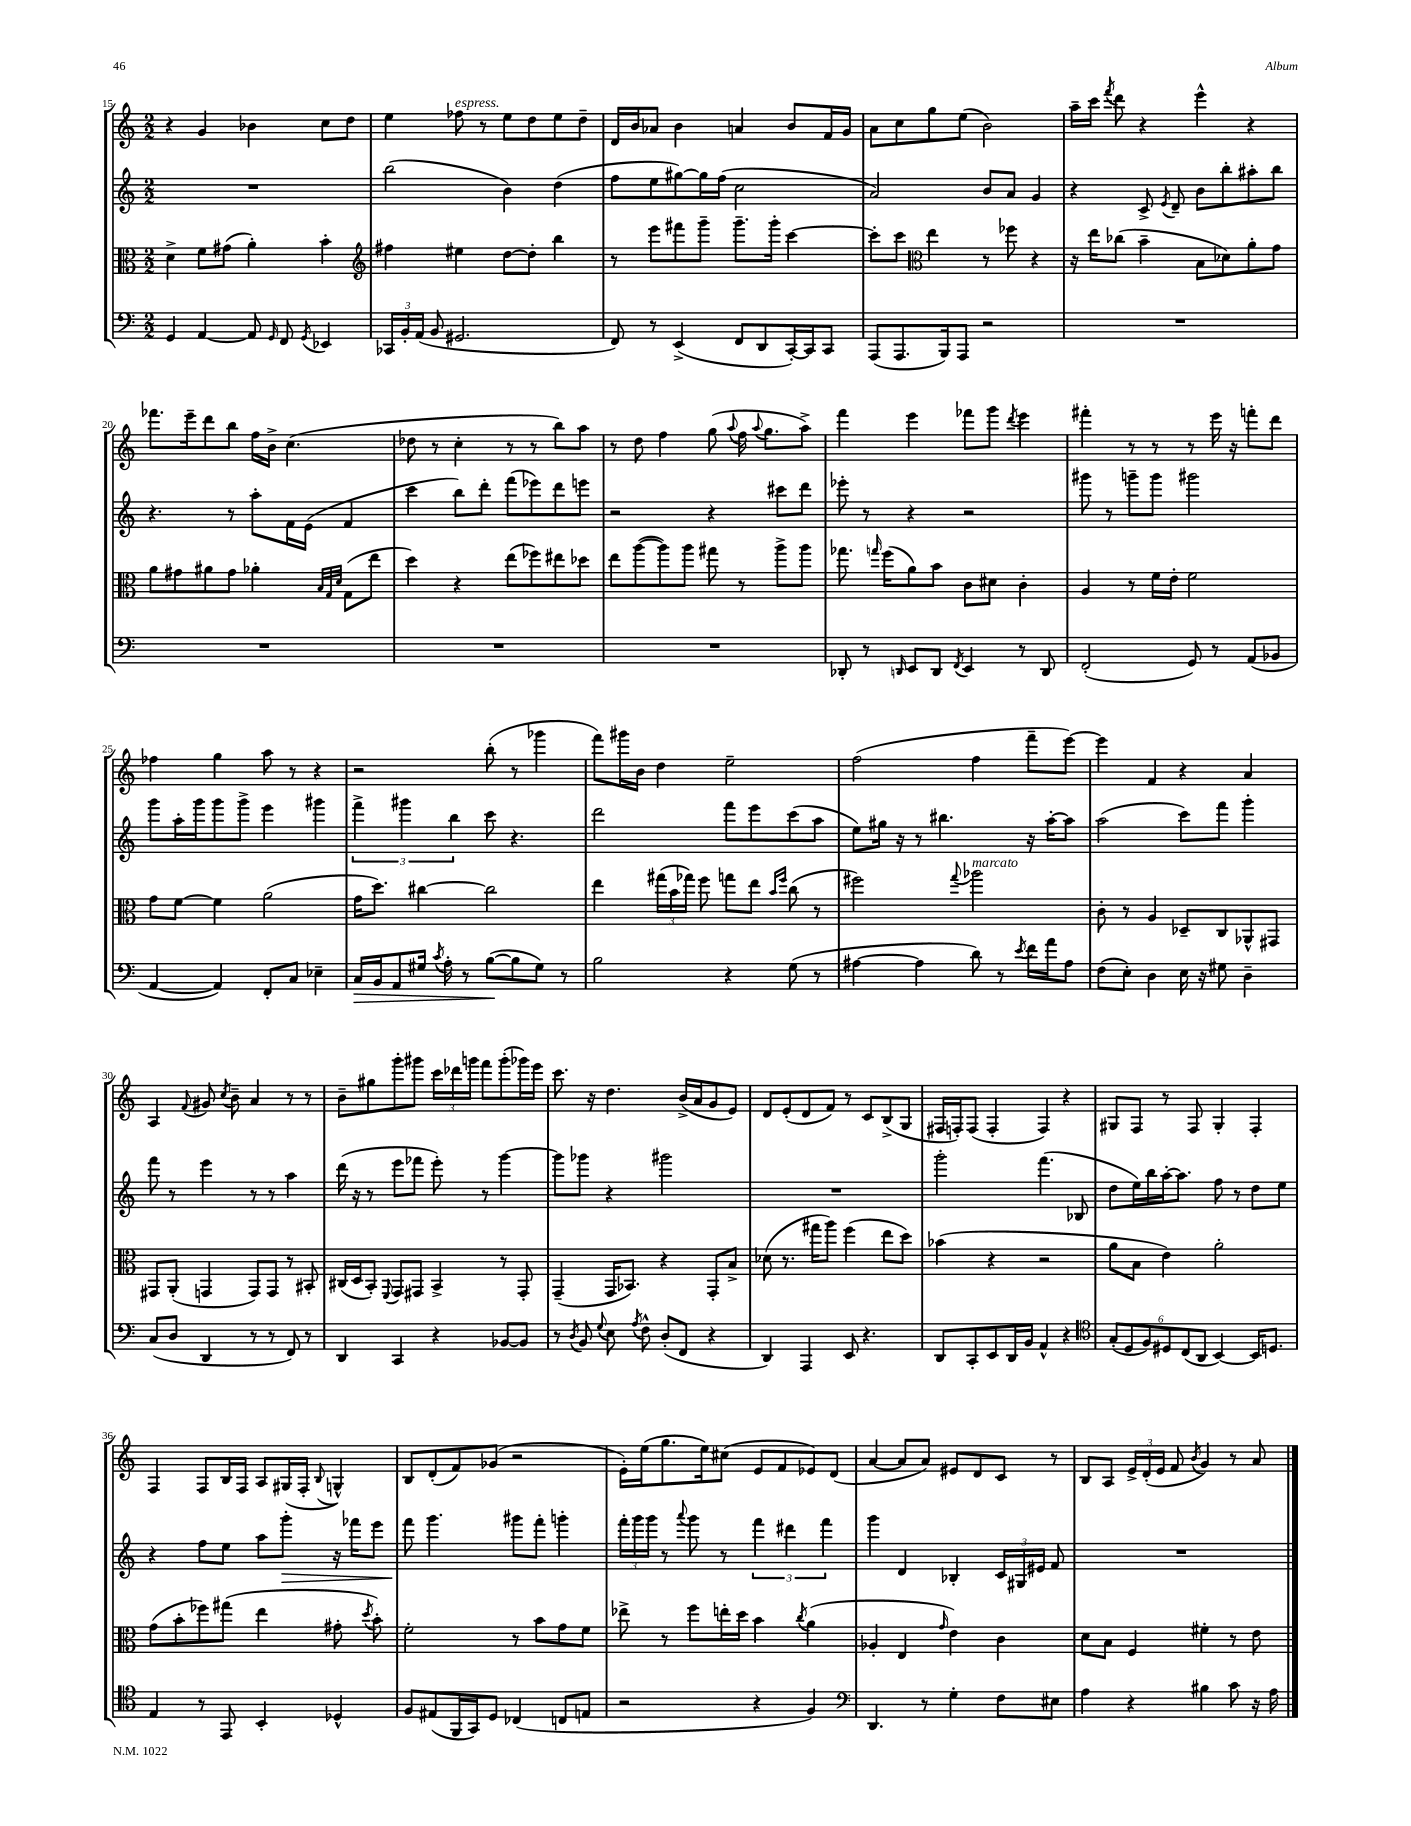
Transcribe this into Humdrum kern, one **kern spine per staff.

**kern	**kern	**kern	**kern
*staff4	*staff3	*staff2	*staff1
*clefF4	*clefC3	*clefG2	*clefG2
*k[]	*k[]	*k[]	*k[]
*M2/2	*M2/2	*M2/2	*M2/2
4GG	4d^	1r	4r
[4AA	8f	.	4g
.	(8g#	.	.
8AA]	4a')	.	4b-
16qqGG	.	.	.
8FF	.	.	.
8qGG	.	.	.
4EE-	4b'	.	8cc
.	.	.	8dd
=	=	=	=
*	*clefG2	*	*
24CC-	4ff#	(2bb	4ee
24BB'	.	.	.
(24AA	.	.	.
8BB	.	.	.
2.GG#	4ee#	.	8ff-
.	.	.	8r
.	[8dd	4b)	8ee
.	8dd']	.	8dd
.	4bb	(4dd	8ee
.	.	.	8dd~
=	=	=	=
8FF)	8r	8ff	16d
.	.	.	16b
8r	8eee	8ee	8a-
(4EE^	8fff#	[8gg#)	4b
.	8ggg~	16gg#]	.
.	.	(16ff	.
8FF	8.ggg~	2cc	4a
8DD	.	.	.
.	16ggg'	.	.
[16CC')	[4ccc	.	8b
16CC]	.	.	.
8CC	.	.	16f
.	.	.	16g
=	=	=	=
(8AAA	8ccc']	2a)	8a
8.AAA	8ccc	.	8cc
*	*clefC3	*	*
.	4ee	.	8gg
16BBB)	.	.	.
8AAA	.	.	(8ee
2r	8r	8b	2b)
.	8ff-	8a	.
.	4r	4g	.
=	=	=	=
1r	16r	4r	16aa~
.	16ee	.	16ccc
.	.	.	8qfff
.	(8cc-	.	8ddd
.	4b~	8c^	4r
.	.	8qe	.
.	.	8d~	.
.	8B	8b	4eee^^
.	8d-)	8bb'	.
.	8a'	8aa#'	4r
.	8g	8bb	.
=	=	=	=
1r	8a	4.r	8.fff-
.	8g#	.	.
.	.	.	16eee~
.	8a#	.	8ddd
.	8g#	8r	8bb
.	4a-'	8aa'	16ff
.	.	.	16b^
.	.	16f	(4.cc
.	.	(16e	.
.	32qqB	.	.
.	32qqG	.	.
.	32qqd	.	.
.	(8G	4f	.
.	8ee	.	.
=	=	=	=
1r	4dd)	4ccc	8dd-
.	.	.	8r
.	4r	8bb)	4cc'
.	.	8ddd'	.
.	(8ee	(8fff	8r
.	8ff-)	8eee-)	8r
.	8ee#	8ddd	8bb)
.	8dd-	8eee	8aa
=	=	=	=
1r	8ee	2r	8r
.	([8aa	.	8dd
.	8aa])	.	4ff
.	8aa	.	.
.	8gg#	4r	(8gg
.	.	.	8qqaa
.	8r	.	16ff
.	.	.	8qqaa
.	.	.	8.gg
.	8aa^	8ccc#	.
.	8aa	8ddd	8aa^)
=	=	=	=
8DD-'	8.gg-	8eee-'	4fff
8r	.	8r	.
.	16qqgg	.	.
.	(16ff	.	.
16qqDD	.	.	.
8EE	8a)	4r	4eee
8DD	8b	.	.
8qFF	.	.	.
4EE	8c	2r	8fff-
.	8d#	.	8ggg
.	.	.	8qddd
8r	4c'	.	4eee
8DD	.	.	.
=	=	=	=
(2FF'	4A	8ggg#	4fff#'
.	.	8r	.
.	8r	8ggg~	8r
.	16f	8ggg	8r
.	16e'	.	.
8GG)	2f	2ggg#	8r
8r	.	.	16eee
.	.	.	16r
(8AA	.	.	8fff'
8BB-	.	.	8ddd
=	=	=	=
[4AA	8g	8ggg	4ff-
.	[8f	16aa'	.
.	.	16ggg	.
4AA])	4f]	8ggg	4gg
.	.	8ggg^	.
8FF'	(2a	4eee	8aa
8C	.	.	8r
4E-~	.	4ggg#	4r
=	=	=	=
16C	16g	6fff^	2r
16BB	8.dd)	.	.
8AA	.	.	.
.	.	6ggg#	.
16G#	[4cc#	.	.
8qc	.	.	.
16A'	.	.	.
.	.	6bb	.
8r	.	.	.
([8B	2cc#]	8ccc	(8bb'
8B]	.	4.r	8r
8G#)	.	.	4ggg-
8r	.	.	.
=	=	=	=
2B	4ee	2ddd	8fff)
.	.	.	16ggg#
.	.	.	16b
.	(24gg#	.	4dd
.	24b	.	.
.	24gg-)	.	.
.	8ff	.	.
4r	8gg	8fff	2ee~
.	8ee	8eee	.
.	16qqb	.	.
.	16qqff	.	.
(8G	(8cc	(8ccc	.
8r	8r	8aa	.
=	=	=	=
[4A#	2ff#)	8ee)	(2ff
.	.	16gg#	.
.	.	16r	.
4A#]	.	8r	.
.	.	4.bb#	.
.	8qqgg	.	.
8d)	2aa-	.	4ff
8r	.	.	.
8qe	.	.	.
16f	.	16r	8fff~
16a	.	[16aa'	.
8A#	.	8aa]	[8eee)
=	=	=	=
(8F	8c'	(2aa	4eee]
8E')	8r	.	.
4D	4A	.	4f
16E	8D-~	8ccc)	4r
16r	.	.	.
8G#	8C	8fff	.
4D~	8AA-^^	4ggg'	4a
.	8GG#	.	.
=	=	=	=
(8C	8GG#	8fff	4A
8D	(8AA'	8r	.
.	.	.	8qqf
4DD	4GG	4eee	8g#
.	.	.	8qcc
.	.	.	8b~
8r	8GG)	8r	4a
8r	8GG	8r	.
8FF)	8r	4aa	8r
8r	8BB#'	.	8r
=	=	=	=
4DD	(16C#	(16ddd	8b~
.	16D	16r	.
.	8BB')	8r	8gg#
.	8qqFF	.	.
4CC	8GG	8eee	8ggg'
.	8GG#	8fff-	8ggg#
4r	4BB^	8eee')	24ccc
.	.	.	24ddd-
.	.	.	24ggg
.	.	8r	8fff
[8BB-	8r	[4ggg	(8ggg'
8BB-]	8GG#'	.	16ggg-)
.	.	.	16eee
=	=	=	=
8r	(4GG~	8ggg]	8.ccc
8qD	.	.	.
8BB	.	8ggg-	.
.	.	.	16r
8qqG	.	.	.
8E	16GG	4r	4.dd
.	8.BB-)	.	.
8qA	.	.	.
8F^^	.	.	.
(8D'	4r	2ggg#	.
8FF	.	.	(16b^
.	.	.	16a
4r	8GG'	.	8g
.	8B^	.	8e)
=	=	=	=
4DD)	(8d-	1r	8d
.	8.r	.	(8e'
4AAA	.	.	8d
.	16gg#	.	.
.	8aa)	.	8f)
8EE	(4ff	.	8r
4.r	.	.	8c
.	8ee	.	(8B^
.	8dd)	.	8G
=	=	=	=
8DD	(4b-	2ggg'	16F#
.	.	.	16F')
8CC'	.	.	(8F
8EE	4r	.	4F'
16DD	.	.	.
16BB	.	.	.
4AA^^	2r	(4.fff	4F)
4r	.	.	4r
.	.	8B-	.
=	=	=	=
*clefC4	*	*	*
(12G'	8a	8dd	8G#
12D	.	.	.
.	8B	16ee)	8F
12F)	.	.	.
.	.	16bb	.
12D#	4e)	[16aa'	8r
.	.	8.aa]	.
(12C	.	.	.
.	.	.	8F
12AA	.	.	.
[4BB)	2a'	8ff	4G#'
.	.	8r	.
16BB]	.	8dd	4F'
8.D	.	.	.
.	.	8ee	.
=	=	=	=
4E	(8g	4r	4F
.	8b'	.	.
8r	8ff-)	8ff	8F
8EE	(8gg#	8ee	16B
.	.	.	16F
4BB'	4ee	8aa	8A
.	.	8ggg'	(16G#
.	.	.	16F'
.	.	.	8qqB
4D-^^	8g#'	16r	4G^^)
.	.	16fff-	.
.	8qdd	.	.
.	8b')	8eee	.
=	=	=	=
8F	2f'	8fff	8B
(8E#	.	4.ggg	(8d'
16FF	.	.	8f)
16GG)	.	.	.
8D	.	.	(8g-
(4C-	8r	8ggg#	2r
.	8b	8fff'	.
8C	8g	4ggg'	.
8E	8f	.	.
=	=	=	=
2r	8ee-^	24fff'	16e')
.	.	24ggg	.
.	.	.	(16ee
.	.	24ggg	.
.	8r	8r	8.gg
.	.	8qqaaa	.
.	8ff	8ggg	.
.	.	.	16ee)
.	16ee'	8r	(8cc#
.	16dd	.	.
4r	4b	6fff	8e
.	.	.	8f
.	.	6ddd#	.
.	8qcc	.	.
4F)	(4a	.	8e-)
.	.	6fff	.
.	.	.	(8d
=	=	=	=
*clefF4	*	*	*
4.DD	4A-'	4ggg	[4a
.	4E	4d	8a]
8r	.	.	8a)
.	16qqg	.	.
4G'	4e)	4B-'	8e#
.	.	.	8d
8F	4c	24c	8c
.	.	24G#	.
.	.	24e#	.
8E#	.	8f	8r
=	=	=	=
4A	8d	1r	8B
.	8B	.	8A
4r	4F	.	24e^
.	.	.	(24d'
.	.	.	24e
.	.	.	8f
.	.	.	8qb
4B#	4f#'	.	4g)
8c	8r	.	8r
16r	8e	.	8a
16A	.	.	.
==	==	==	==
*-	*-	*-	*-
